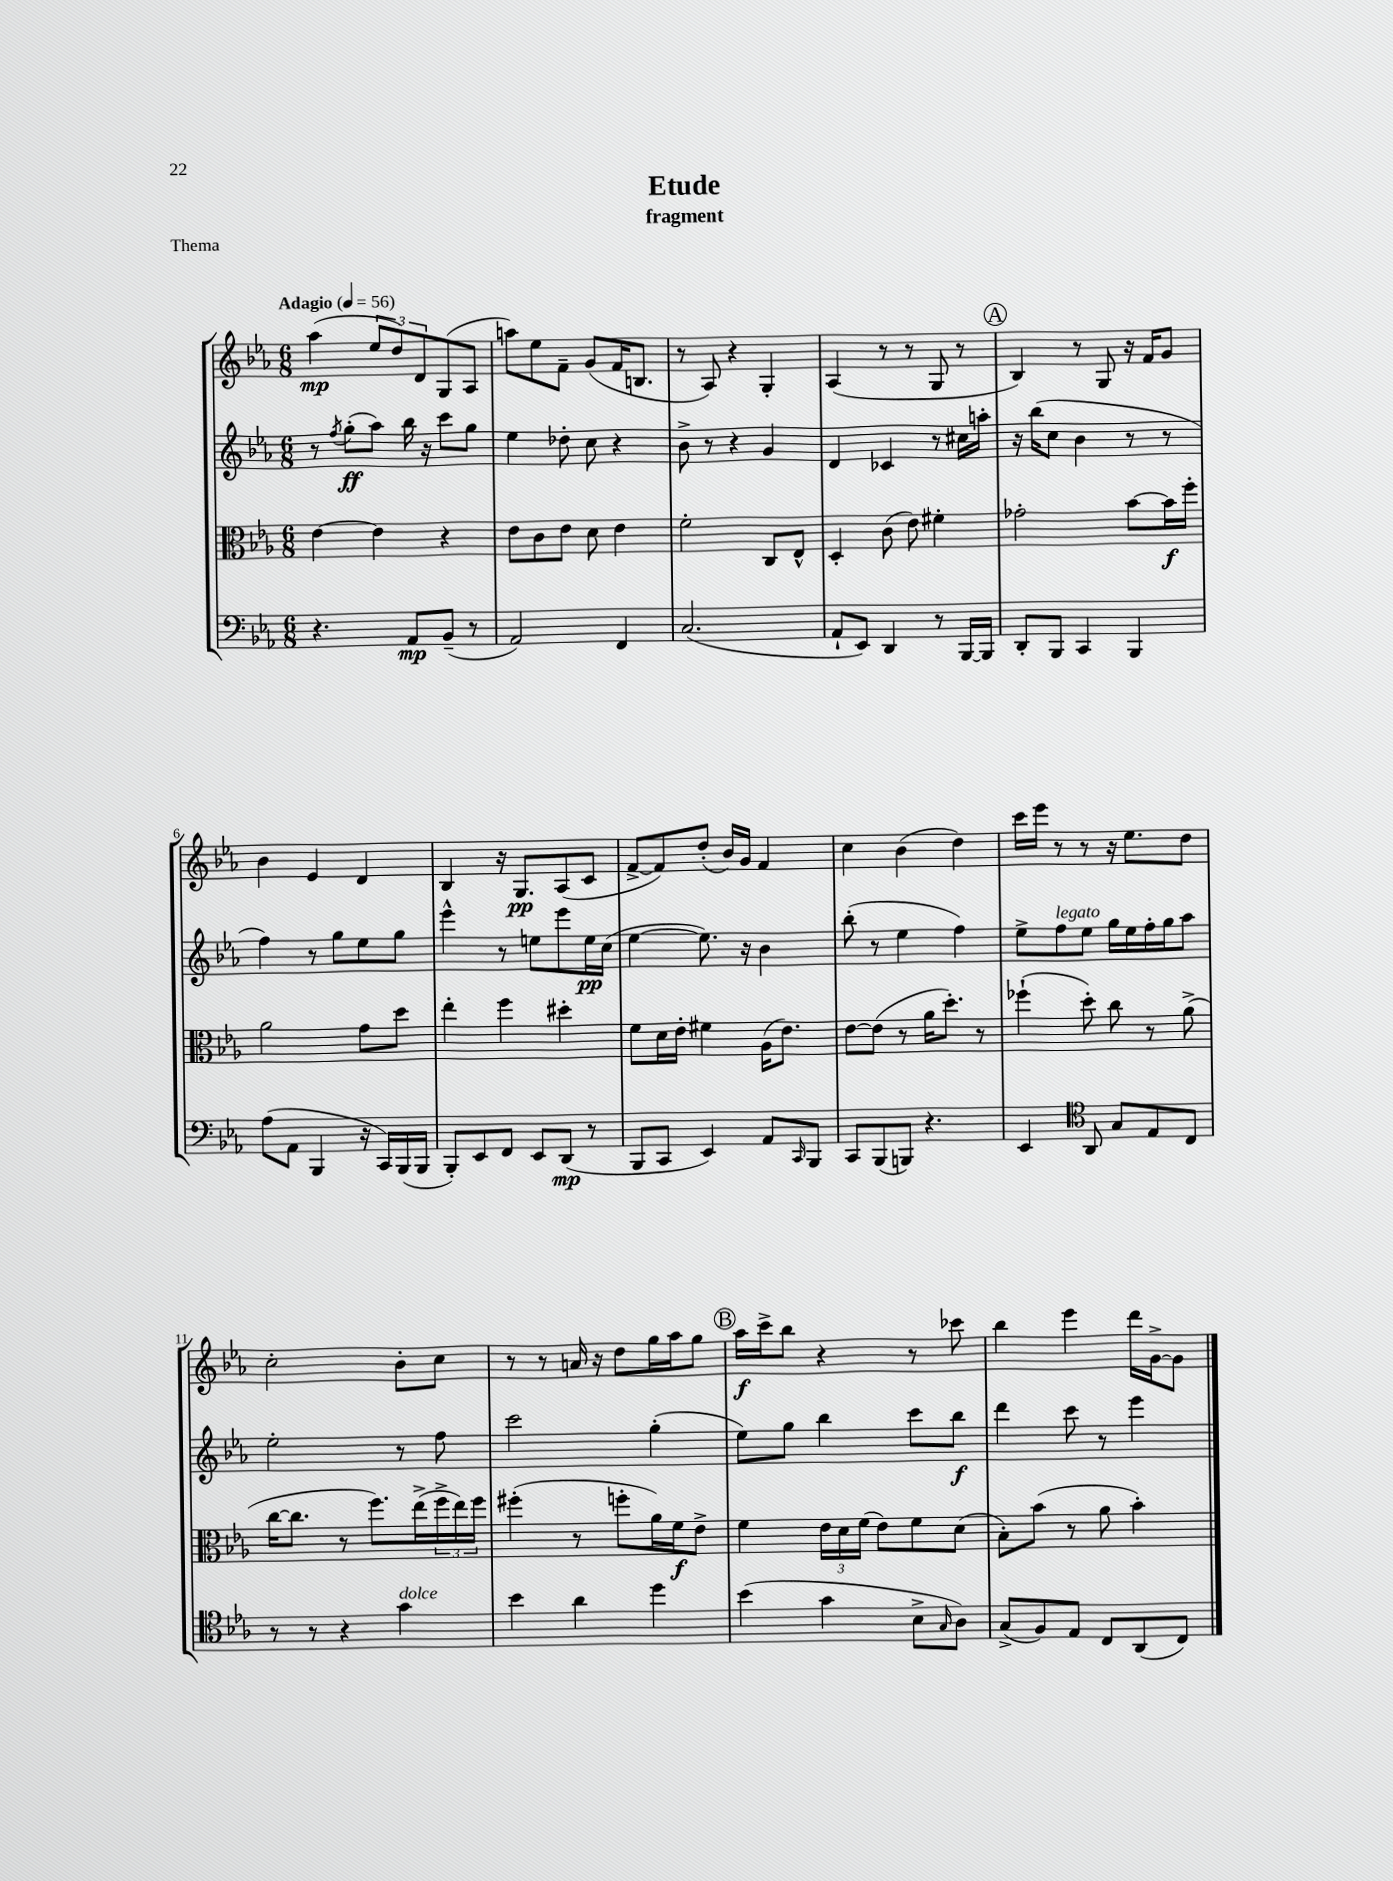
\header { title = "Etude" subtitle = "fragment" piece = "Thema" }
<<
\new StaffGroup <<
\new Staff = "s0" {
    \clef treble \key ees \major \numericTimeSignature \time 6/8 \tempo "Adagio" 4 = 56
    aes''4\mp( \tuplet 3/2 { ees''8 d''8) d'8 } g8( aes8 |
    a''8) ees''8 f'8-- g'8( f'16 b8. |
    r8 aes8) r4 g4-. |
    aes4( r8 r8 g8 r8 |
    \mark \markup { \circle "A" } bes4) r8 g8 r16 f'16 g'8 |
    bes'4 ees'4 d'4 |
    bes4 r16 g8.\pp aes8( c'8 |
    f'8~-> f'8) d''8-.( bes'16) g'16 f'4 |
    c''4 bes'4( d''4) |
    c'''16 ees'''16 r8 r8 r16 ees''8. d''8 |
    c''2-. bes'8-. c''8 |
    r8 r8 a'16 r16 d''8 g''16 aes''16 g''8 |
    \mark \markup { \circle "B" } aes''16\f c'''16-> bes''8 r4 r8 ces'''8 |
    bes''4 ees'''4 d'''16 g'16~-> g'8 \bar "|." |
}
\new Staff = "s1" {
    \clef treble \key ees \major \numericTimeSignature \time 6/8
    r8 \acciaccatura { f''8 } g''8-.\ff( aes''8) bes''16 r16 c'''8 g''8 |
    ees''4 des''8-. c''8 r4 |
    bes'8-> r8 r4 g'4 |
    d'4 ces'4 r8 cis''16 a''16-. |
    \mark \markup { \circle "A" } r16 bes''16( c''8 bes'4 r8 r8 |
    f''4) r8 g''8 ees''8 g''8 |
    ees'''4-^ r8 e''8 ees'''8 e''16\pp c''16( |
    ees''4~ ees''8.) r16 bes'4 |
    bes''8-.( r8 ees''4 f''4) |
    ees''8-> f''8^\markup { \italic "legato" } ees''8 g''16 ees''16 f''16-. g''16 aes''8 |
    ees''2-. r8 f''8 |
    c'''2 g''4-.( |
    \mark \markup { \circle "B" } ees''8) g''8 bes''4 c'''8 bes''8\f |
    d'''4 c'''8 r8 ees'''4 \bar "|." |
}
\new Staff = "s2" {
    \clef alto \key ees \major \numericTimeSignature \time 6/8
    ees'4~ ees'4 r4 |
    ees'8 c'8 ees'8 d'8 ees'4 |
    f'2-. c8 ees8-^ |
    d4-. c'8( ees'8) fis'4-. |
    \mark \markup { \circle "A" } ges'2-. bes'8~ bes'16\f f''16-. |
    aes'2 g'8 d''8 |
    ees''4-. f''4 dis''4-. |
    f'8 d'16 ees'16-. fis'4 aes16( ees'8.) |
    ees'8~ ees'8( r8 aes'16 d''8.-.) r8 |
    fes''4-!( d''8-.) c''8 r8 aes'8->( |
    c''16~ c''8. r8 f''8.) ees''16->( \tuplet 3/2 { f''16-> ees''16) f''16 } |
    fis''4-.( r8 f''8-. aes'16) f'16\f ees'8-> |
    \mark \markup { \circle "B" } f'4 \tuplet 3/2 { ees'16 d'16 f'16( } ees'8) f'8 d'8( |
    bes8-.) bes'8( r8 aes'8 bes'4-.) \bar "|." |
}
\new Staff = "s3" {
    \clef bass \key ees \major \numericTimeSignature \time 6/8
    r4. aes,8\mp bes,8--( r8 |
    aes,2) f,4 |
    c2.( |
    aes,8-! ees,8) d,4 r8 bes,,16~ bes,,16 |
    \mark \markup { \circle "A" } d,8-. bes,,8 c,4 bes,,4 |
    aes8( aes,8 bes,,4 r16 c,16) bes,,16( bes,,16 |
    bes,,8-.) ees,8 f,8 ees,8 d,8\mp( r8 |
    bes,,8 c,8 ees,4) aes,8 \grace { c,16 } bes,,8 |
    c,8 bes,,8( b,,8) r4. |
    ees,4 \clef tenor aes,8 g8 ees8 c8 |
    r8 r8 r4 g'4^\markup { \italic "dolce" } |
    bes'4 aes'4 d''4 |
    \mark \markup { \circle "B" } bes'4( g'4 bes8-> \grace { g16 } aes8) |
    g8->( f8) ees8 c8 aes,8( c8) \bar "|." |
}
>>
>>
